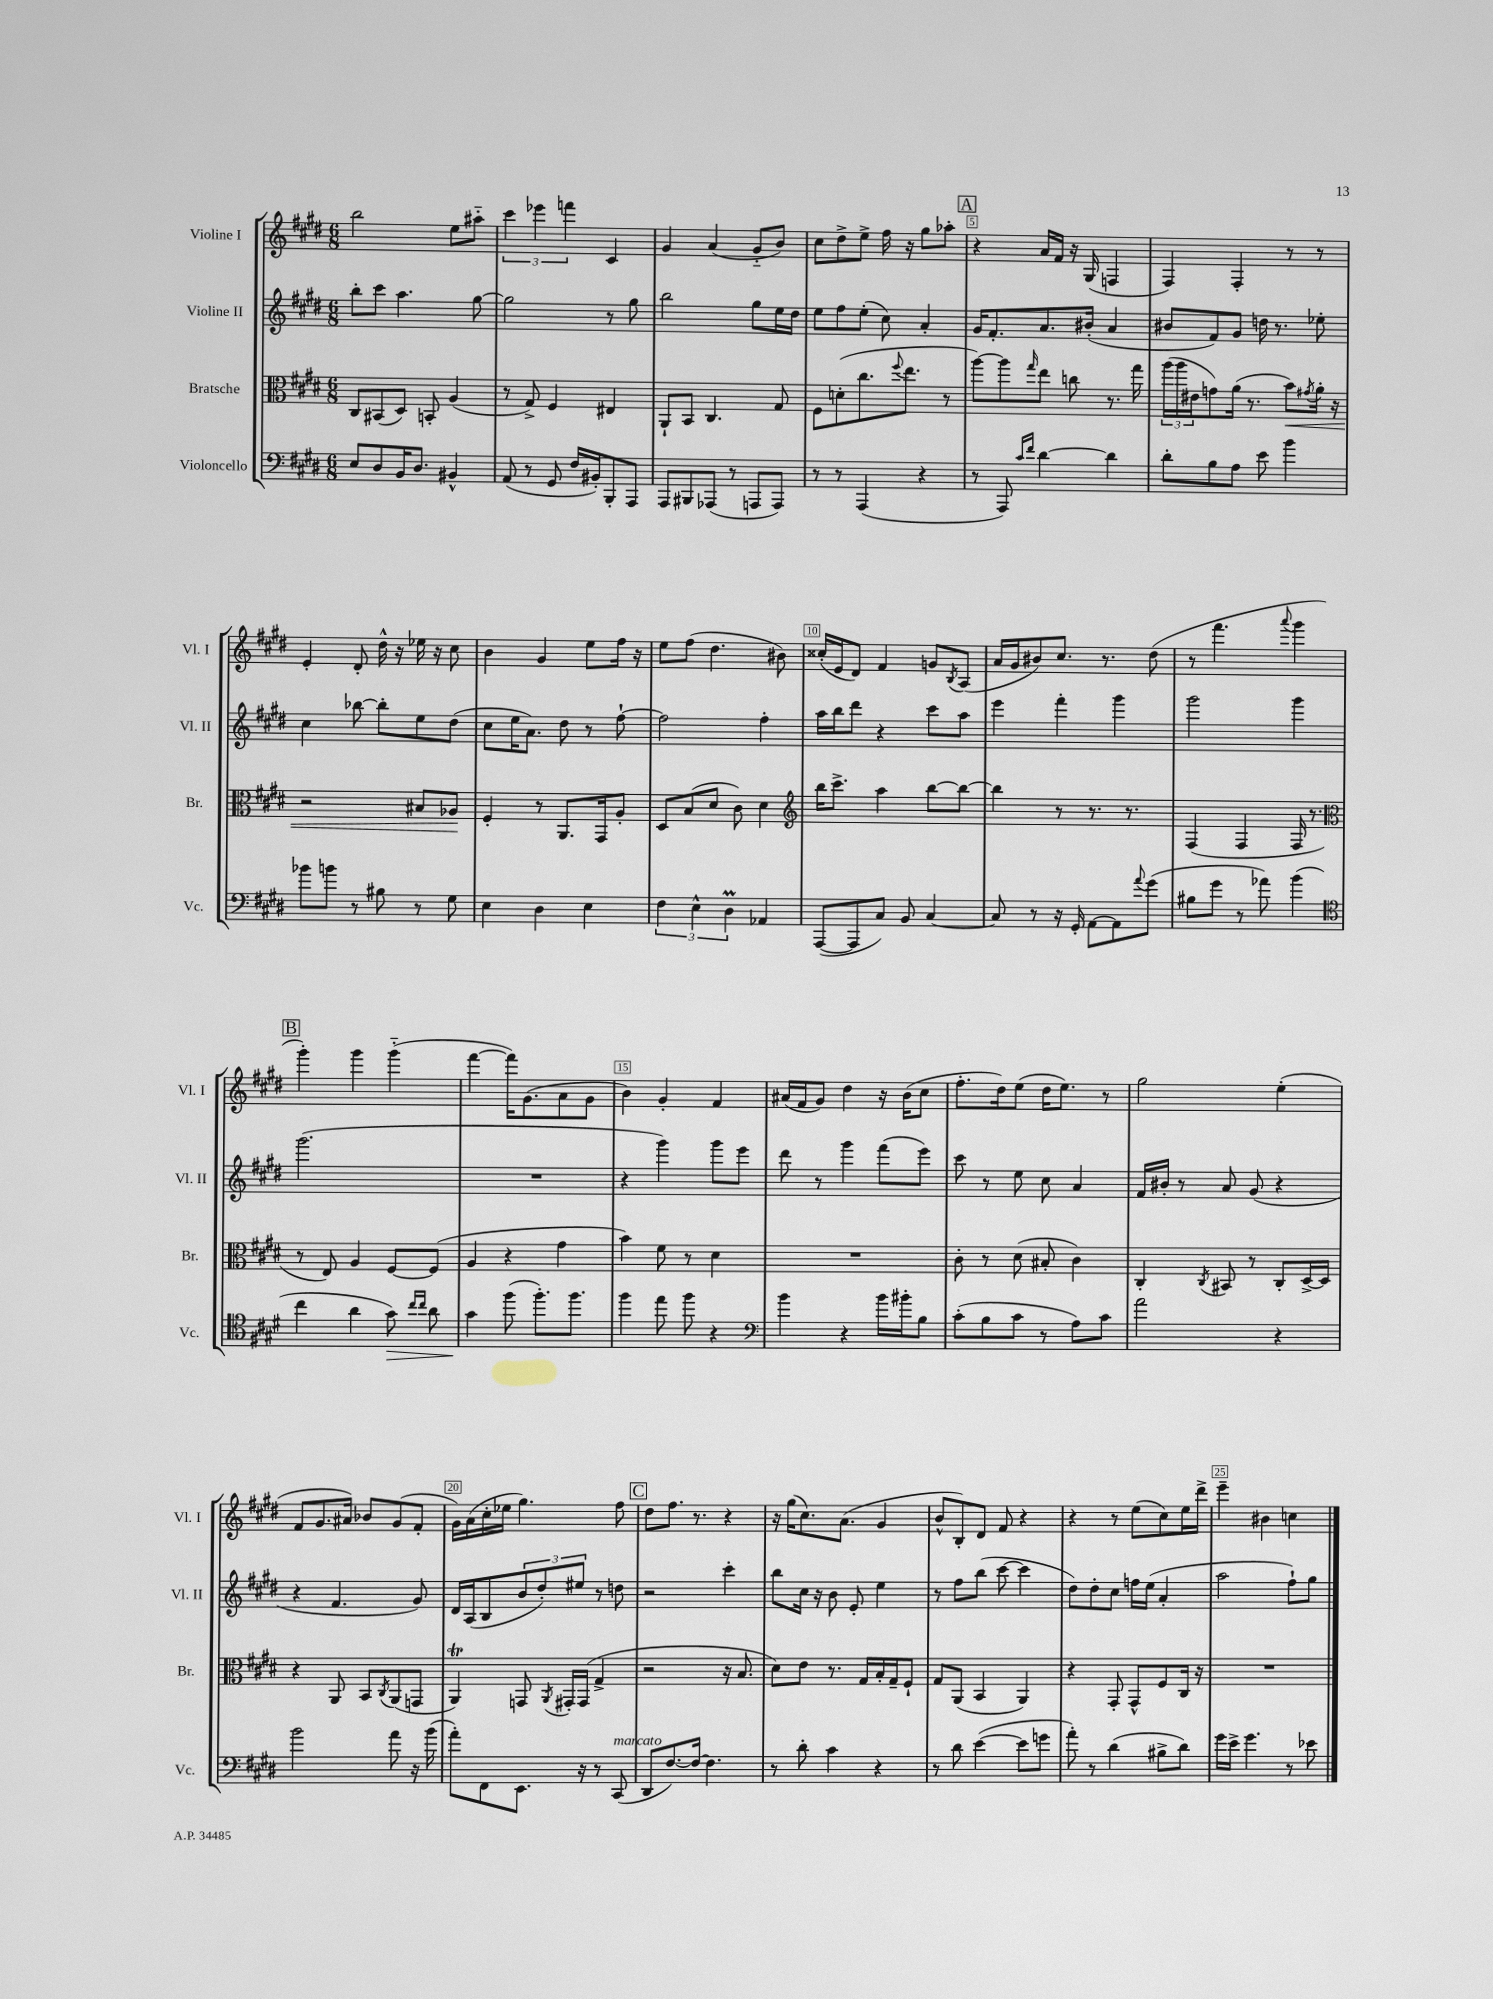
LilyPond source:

<<
\new StaffGroup <<
\new Staff = "s0" \with { instrumentName = "Violine I" shortInstrumentName = "Vl. I" } {
    \clef treble \key e \major \numericTimeSignature \time 6/8
    b''2 e''8 ais''8-_ |
    \tuplet 3/2 { cis'''4 ees'''4 f'''4 } cis'4 |
    gis'4 a'4( gis'8-_ b'8) |
    cis''8 dis''8-> e''8-> fis''16 r16 gis''8 aes''8-. |
    \mark \markup { \box "A" } r4 a'16 fis'16 r16 gis16( f4 |
    fis4) fis4-. r8 r8 |
    e'4-. dis'8-. dis''16-^ r16 ees''16 r16 cis''8 |
    b'4 gis'4 e''8 fis''16 r16 |
    e''8 fis''8( dis''4. bis'8) |
    cisis''16-.( e'16 dis'8) fis'4 g'8 \acciaccatura { b8 } a8( |
    a'16 gis'16 bis'8) cis''8. r8. dis''8( |
    r8 fis'''4. \appoggiatura { a'''8 } gis'''4 |
    \mark \markup { \box "B" } gis'''4-.) gis'''4 gis'''4-_( |
    fis'''4~ fis'''16) gis'8.( a'8 gis'8 |
    b'4) gis'4-. fis'4 |
    ais'16( fis'16 gis'8) dis''4 r16 b'16( cis''8 |
    fis''8.-. dis''16) e''8( dis''16 e''8.) r8 |
    gis''2 e''4-.( |
    fis'8 gis'8. ais'16) bes'8 gis'8( fis'8-. |
    gis'16) a'16( cis''16-. ees''16 gis''4.) fis''8 |
    \mark \markup { \box "C" } dis''8 fis''8. r8. r4 |
    r16 gis''16( cis''8.) a'8.( gis'4 |
    b'8-^ b8-.) dis'8 fis'8 r4 |
    r4 r8 e''8( cis''8) e''16 dis'''16-> |
    e'''4-- bis'4 c''4 \bar "|." |
}
\new Staff = "s1" \with { instrumentName = "Violine II" shortInstrumentName = "Vl. II" } {
    \clef treble \key e \major \numericTimeSignature \time 6/8
    b''8-. cis'''8 a''4. gis''8~ |
    gis''2 r8 gis''8 |
    b''2 gis''8 e''16 dis''16 |
    e''8 fis''8 e''8-.( cis''8) a'4-. |
    \mark \markup { \box "A" } gis'16 fis'8.-. a'8. bis'16-.( a'4 |
    bis'8 fis'8) gis'8 d''16 r8. ees''8-. |
    cis''4 bes''8~ bes''8-. e''8 dis''8( |
    cis''8 e''16 a'8.) dis''8 r8 fis''8~-! |
    fis''2 fis''4-. |
    a''16 b''16 dis'''8 r4 cis'''8 a''8 |
    e'''4 fis'''4-. gis'''4 |
    gis'''2 gis'''4 |
    \mark \markup { \box "B" } gis'''2.( |
    R2. |
    r4 gis'''4) gis'''8 e'''8 |
    dis'''8 r8 gis'''4 fis'''8( e'''8) |
    cis'''8 r8 e''8 cis''8 a'4 |
    fis'16 bis'16-. r8 a'8 gis'8( r4 |
    r4 fis'4. gis'8) |
    dis'16 a16( b8 \tuplet 3/2 { b'8 dis''8-.) eis''8 } r8 d''8 |
    \mark \markup { \box "C" } r2 cis'''4-. |
    b''8 cis''16 r16 b'8 e'8-. e''4 |
    r8 fis''8 b''8( cis'''8~ cis'''4 |
    dis''8) dis''8-. cis''8 f''16 e''16( a'4-. |
    a''2 fis''8-!) gis''8 \bar "|." |
}
\new Staff = "s2" \with { instrumentName = "Bratsche" shortInstrumentName = "Br." } {
    \clef alto \key e \major \numericTimeSignature \time 6/8
    cis8 bis,8( dis8) b,8-. a4( |
    r8 gis8->) fis4 eis4 |
    a,8-! b,8 cis4. gis8 |
    fis8 d'8-.( cis''8. \appoggiatura { fis''8 } e''8. r8 |
    \mark \markup { \box "A" } a''8~) a''8 \grace { gis''16 } e''8 c''8 r8. gis''16 |
    \tuplet 3/2 { a''16( a''16 eis'16 } g'8) a'16( r8. b'8\<) \acciaccatura { gis'8 } a'16-. r16 |
    r2 bis8 aes8\! |
    fis4-. r8 a,8. gis,16 a8-. |
    dis8 b8( dis'8 cis'8) dis'4 |
    \clef treble b''16 cis'''8.-> a''4 b''8~ b''8~ |
    b''4 r8 r8. r8. |
    fis4( fis4 fis16 r8. |
    \mark \markup { \box "B" } \clef alto r8 e8) a4 fis8~ fis8( |
    a4 r4 gis'4 |
    b'4) fis'8 r8 dis'4 |
    R2. |
    cis'8-. r8 dis'8( bis8-. cis'4) |
    cis4-. \acciaccatura { cis8 } bis,8 r8 cis8-. dis16~-> dis16 |
    r4 a,8 b,8 \acciaccatura { cis8 } a,8( g,8 |
    a,4\trill) g,8 \acciaccatura { a,8 } gis,16-. gis,16( gis4-> |
    \mark \markup { \box "C" } r2 r16 b8. |
    dis'8) e'8 r8. gis16 b16-. gis16-- fis8-! |
    gis8 a,8( b,4 a,4) |
    r4 gis,8-. gis,8-^ fis8 cis16 r16 |
    R2. \bar "|." |
}
\new Staff = "s3" \with { instrumentName = "Violoncello" shortInstrumentName = "Vc." } {
    \clef bass \key e \major \numericTimeSignature \time 6/8
    e8 dis8 b,16 dis8. bis,4-^ |
    a,8( r8 gis,8 fis16 bis,16-.) b,,8-. a,,8 |
    a,,8 bis,,8 aes,,8( r8 a,,8 a,,8) |
    r8 r8 a,,4( r4 |
    \mark \markup { \box "A" } r8 a,,8) \grace { cis'16 fis'16 } dis'4~ dis'4 |
    dis'8-. b8 a8 e'8 b'4 |
    bes'8 b'8 r8 bis8 r8 gis8 |
    e4 dis4 e4 |
    \tuplet 3/2 { fis4 e4-^ dis4\prall } aes,4 |
    a,,8~( a,,8 cis8) b,8 cis4~ |
    cis8 r8 r16 gis,16-. a,8~ a,8 \appoggiatura { a'8 } gis'8( |
    bis8 gis'8 r8 aes'8) b'4( |
    \mark \markup { \box "B" } \clef tenor cis''4 a'4 gis'8\>) \grace { cis''16 cis''16 } a'8 |
    gis'4\! fis''8( fis''8.-.) fis''8. |
    fis''4 e''8 fis''8 r4 |
    \clef bass b'4 r4 b'16 bis'16-. b8 |
    cis'8-.( b8 cis'8 r8 a8) cis'8 |
    a'2 r4 |
    b'2 a'8 r16 b'16( |
    a'8-.) fis,8 e,8. r16 r8 cis,8^\markup { \italic "marcato" }( |
    \mark \markup { \box "C" } dis,8 fis8.~) fis16~ fis4. |
    r8 dis'8-. cis'4 r4 |
    r8 dis'8 e'4~( e'8 g'8 |
    a'8-.) r8 dis'4( bis8-> dis'8) |
    gis'16 e'16-> gis'4. r8 ees'8 \bar "|." |
}
>>
>>
\layout { \context { \Score \override BarNumber.break-visibility = ##(#f #t #t) barNumberVisibility = #(every-nth-bar-number-visible 5) \override BarNumber.stencil = #(make-stencil-boxer 0.1 0.3 ly:text-interface::print) } }
